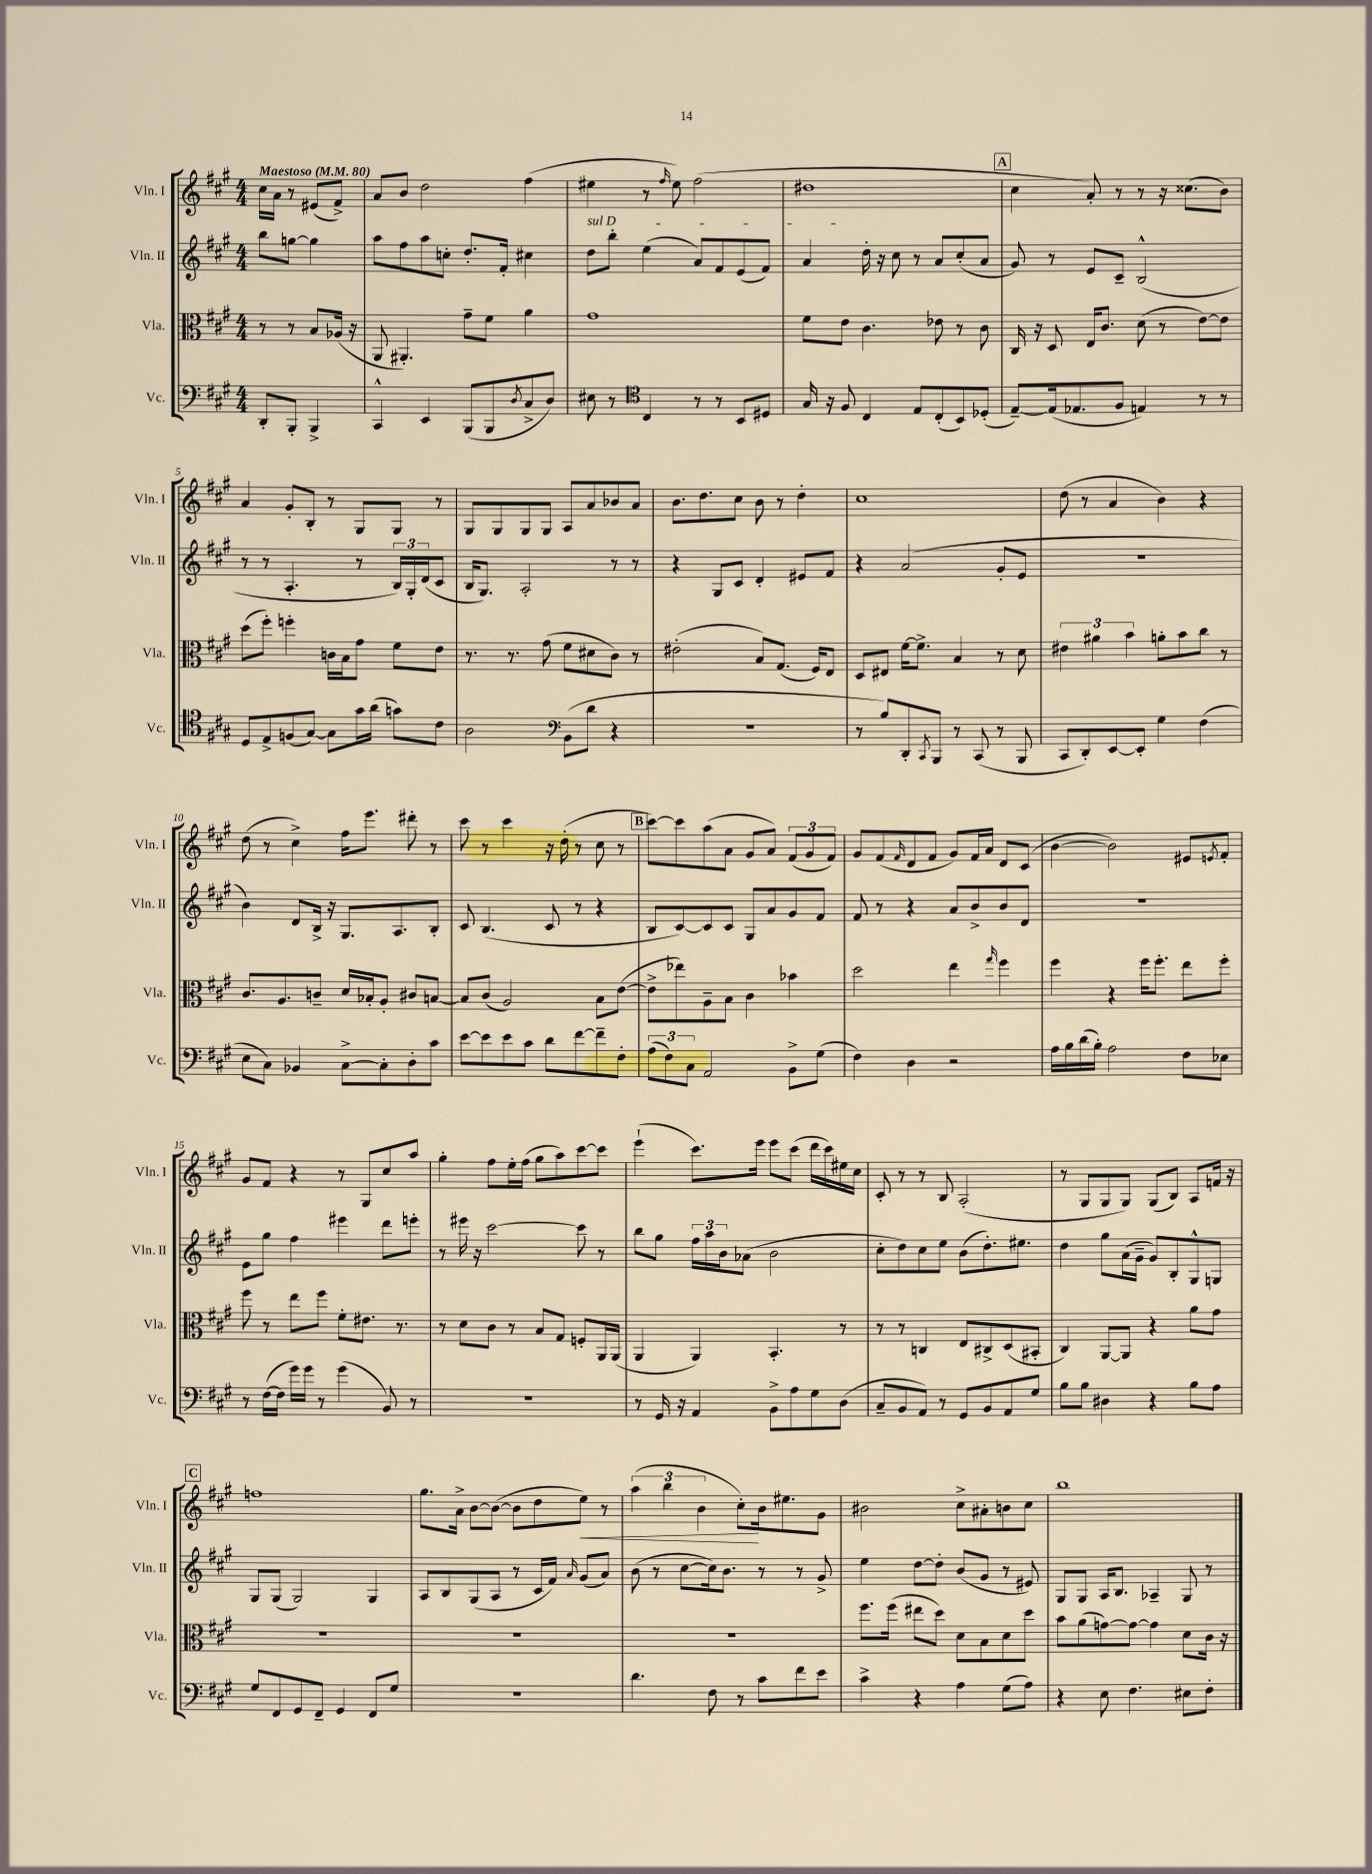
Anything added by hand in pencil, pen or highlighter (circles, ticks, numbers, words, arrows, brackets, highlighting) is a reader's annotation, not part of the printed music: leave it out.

**kern	**kern	**kern	**kern
*staff4	*staff3	*staff2	*staff1
*clefF4	*clefC3	*clefG2	*clefG2
*k[f#c#g#]	*k[f#c#g#]	*k[f#c#g#]	*k[f#c#g#]
*M4/4	*M4/4	*M4/4	*M4/4
*MM80	*MM80	*MM80	*MM80
8DD'	8r	8bb	16cc#
.	.	.	16a
8BBB'	8r	[8gg	8r
4BBB^	8B	4gg]	(8e#
.	(16A-	.	8f#^)
.	16r	.	.
=	=	=	=
4CC#^^	8AA	8aa	8a
.	4.AA#')	8ff#	8b
4EE	.	8aa	2dd
.	.	8cc'	.
(8BBB	8g#~	8.dd'	.
8BBB	8f#	.	.
.	.	16f#'	.
8qD	.	.	.
8C#^	4a	4cc#	(4ff#
8D)	.	.	.
=	=	=	=
8E#	1g#	8dd	4ee#
8r	.	8bb'	.
*clefC4	*	*	*
4C#	.	(4ee	8r
.	.	.	16qqff#
.	.	.	8ee#)
8r	.	8a)	(2ff#
8r	.	8f#	.
8BB	.	(8e	.
8D#	.	8f#)	.
=	=	=	=
16G#	8f#	4a	1dd#
16r	.	.	.
8F#	8e	.	.
4C#	4.c#	16dd'	.
.	.	16r	.
.	.	8cc#	.
8E	.	8r	.
(8C#'	8e-	8a	.
8BB)	8r	(8cc#'	.
(8D-'	8c#	8a	.
=	=	=	=
[8E~)	16C#	8g#)	4cc#
.	16r	.	.
(16E]	8D	8r	.
8.E-	.	.	.
.	16E	8e	8a')
.	8.c#	.	.
8F#	.	8c#~	8r
4E)	(8d	(2B^^	8r
.	8r	.	16r
.	.	.	(8.cc##
8r	[8e)	.	.
8r	8e]	.	8b)
=	=	=	=
8D	(8dd	8r	4a
8E^	8ff#')	8r	.
(8F	4ff'	4.A'	8g#'
[8G#)	.	.	8B'
8G#]	16c	.	8r
.	16B	.	.
16g#	8g#	8r	8G#
(16a	.	.	.
8g)	8f#	24B)	8G#
.	.	24G#'	.
.	.	(24d	.
8c#	8e	8c#	8r
=	=	=	=
2A	8.r	16B	8G#
.	.	8.G#)	.
.	.	.	8G#
.	8.r	.	.
.	.	2A'	8G#
.	(8g#	.	8G#
*clefF4	*	*	*
(8BB	8f#	.	8A
8d	8d#	.	8a
4r	8c#)	8r	8b-
.	8r	8r	8a
=	=	=	=
1r	(2e#'	4r	8.b
.	.	.	8.dd
.	.	8G#	.
.	.	8c#	8cc#
.	8B)	4d'	8b
.	(8.G#	.	8r
.	.	8e#	4dd'
.	16F#)	.	.
.	8E	8f#	.
=	=	=	=
8r	8D	4r	1cc#
8B)	8E#	.	.
8DD'	[16f#	(2a	.
.	8.f#^]	.	.
8qCC#	.	.	.
8BBB	.	.	.
8r	4B	.	.
(8CC#	.	.	.
8r	8r	8g#'	.
8BBB	8d	8e	.
=	=	=	=
8CC#	6e#	1r	(8dd
8DD')	.	.	8r
.	6a#	.	.
[8EE	.	.	4a
.	6b	.	.
8EE']	.	.	.
4G#	8a'	.	4b)
.	8b	.	.
(4F#	8cc#	.	4r
.	8r	.	.
=	=	=	=
8E	8.c#	4b)	(8dd
8C#)	.	.	8r
.	8.A	.	.
4BB-	.	8d	4cc#^)
.	8c~	16B^	.
.	.	16r	.
[8C#^	16d	8.G#	16ff#
.	16B-'	.	8.eee
8C#']	8A'	.	.
.	.	8.A	.
8D'	8c#	.	8ddd#'
8c#	[8B	8B'	8r
=	=	=	=
[8e	8B]	8c#	8ccc#
8e]	(8c#	(4.B	8r
8e	2A)	.	4ccc#
8c#	.	.	.
8d	.	8c#	16r
.	.	.	(16dd'
[8f#	.	8r	8r
8f#~]	8B	4r	8cc#
8F#'	([8e	.	8r
=	=	=	=
(12A	8e^]	8B	[8ccc#)
12F#)	.	.	.
.	8ee-)	[8c#)	8ccc#]
12C#	.	.	.
2AA	8A~	8c#]	(8aa
.	8B	8c#	8a
.	4c#	8G#	8g#
.	.	8a	8a)
8BB^	4b-	8g#	(12f#
.	.	.	12g#
(8G#	.	8f#	.
.	.	.	12f#)
=	=	=	=
4F#)	2dd	8f#	8g#
.	.	8r	(8f#
.	.	.	16qqf#
4D	.	4r	8d
.	.	.	8f#
2r	4ee	8a	8g#)
.	.	8b^	16f#
.	.	.	16a
.	16qqgg#	.	.
.	4ff#	8b	8d
.	.	8d	(8c#
=	=	=	=
16A	4ff#	1r	[4b
16B	.	.	.
(16d	.	.	.
16B')	.	.	.
2A	4r	.	2b])
.	16ff#	.	.
.	8.ff#'	.	.
8F#	8ee	.	8e#
.	.	.	8qe
8E-	8ff#'	.	8f#'
=	=	=	=
8r	8ff#	8e	8g#
([16F#	8r	8gg#	8f#
16F#]	.	.	.
16g#)	8ee	4ff#	4r
16g#	.	.	.
8r	8ff#	.	.
(4g#	8f#'	4eee#	8r
.	8.e#	.	8G#
8BB)	.	8ddd	8cc#
.	8.r	.	.
8r	.	8eee'	8aa
=	=	=	=
1r	8r	8r	4gg#'
.	8d	16eee#	.
.	.	16r	.
.	8c#	[2ccc#	8ff#
.	8r	.	16ee'
.	.	.	(16ff#
.	8B	.	8gg#
.	8G#	.	8aa)
.	8F'	8ccc#]	[8ccc#
.	16AA	8r	8ccc#]
.	(16AA	.	.
=	=	=	=
8r	4AA	8bb	(4eee`
16GG#	.	8gg#	.
16r	.	.	.
4AA	4AA)	24ff#	8.ccc#)
.	.	24aa	.
.	.	24b	.
.	.	(8a-	.
.	.	.	16eee
8BB^	4.BB'	2b	8eee
8A	.	.	(8ccc#
8G#	.	.	16ddd
.	.	.	16ccc#)
(8D	8r	.	16ee#
.	.	.	16cc#
=	=	=	=
8C#~	8r	8cc#'	8c#'
8BB	8r	8dd)	8r
8AA)	4C	8cc#	8r
8r	.	8ee	8B
8GG#	8E	(8b	(2A'
8BB	8C#^	8.dd')	.
8AA	(8D	.	.
.	.	8.ee#	.
8G#	8BB#'	.	.
=	=	=	=
8B	4C#)	4dd	8r
8B	.	.	8G#
4D#	[8AA	8gg#	8G#
.	8AA]	(16a	8G#)
.	.	16g#~	.
4r	4r	8g#)	(8G#
.	.	8B'	8B)
8B	8a	8G#^^	8A
8A	8g#	8G	16f
.	.	.	16r
=	=	=	=
8G#	1r	8G#	1ff
8FF#	.	(8G#	.
8GG#	.	2G#)	.
8FF#~	.	.	.
4GG#	.	.	.
8FF#	.	4G#	.
8G#	.	.	.
=	=	=	=
1r	1r	8A	8.gg#
.	.	8B	.
.	.	.	16a^
.	.	(8G#	[8b
.	.	8A	(8b_
.	.	8r	8b]
.	.	16c#	8dd
.	.	16f#)	.
.	.	16qqa	.
.	.	(8g#	8ee)
.	.	8a)	8r
=	=	=	=
4.d	1r	(8b	(6aa
.	.	8r	.
.	.	.	6bb
.	.	[8cc#	.
.	.	.	6b
8F#	.	16cc#])	.
.	.	8.b	.
8r	.	.	8cc#')
8c#	.	8r	16b
.	.	.	8.ee#
8f#	.	8r	.
8e	.	8g#^	8g#
=	=	=	=
4c#^	8.ff#	4ee	2b#
.	(16ff#	.	.
4r	8ee#	[8dd	.
.	8dd)	8dd']	.
4A	8d	(8b	8cc#^
.	8B	8g#	8a#'
(8G#	8d	8r	8b
8A)	8dd	8e#)	8cc#
=	=	=	=
4r	8b	8G#	1bb
.	(8a	8G#	.
8E	[8g)	16A	.
.	.	8.B	.
4.F#	8g_	.	.
.	4g]	4A-~	.
8E#	8d	8G#	.
8F#'	16c#	8r	.
.	16r	.	.
==	==	==	==
*-	*-	*-	*-
